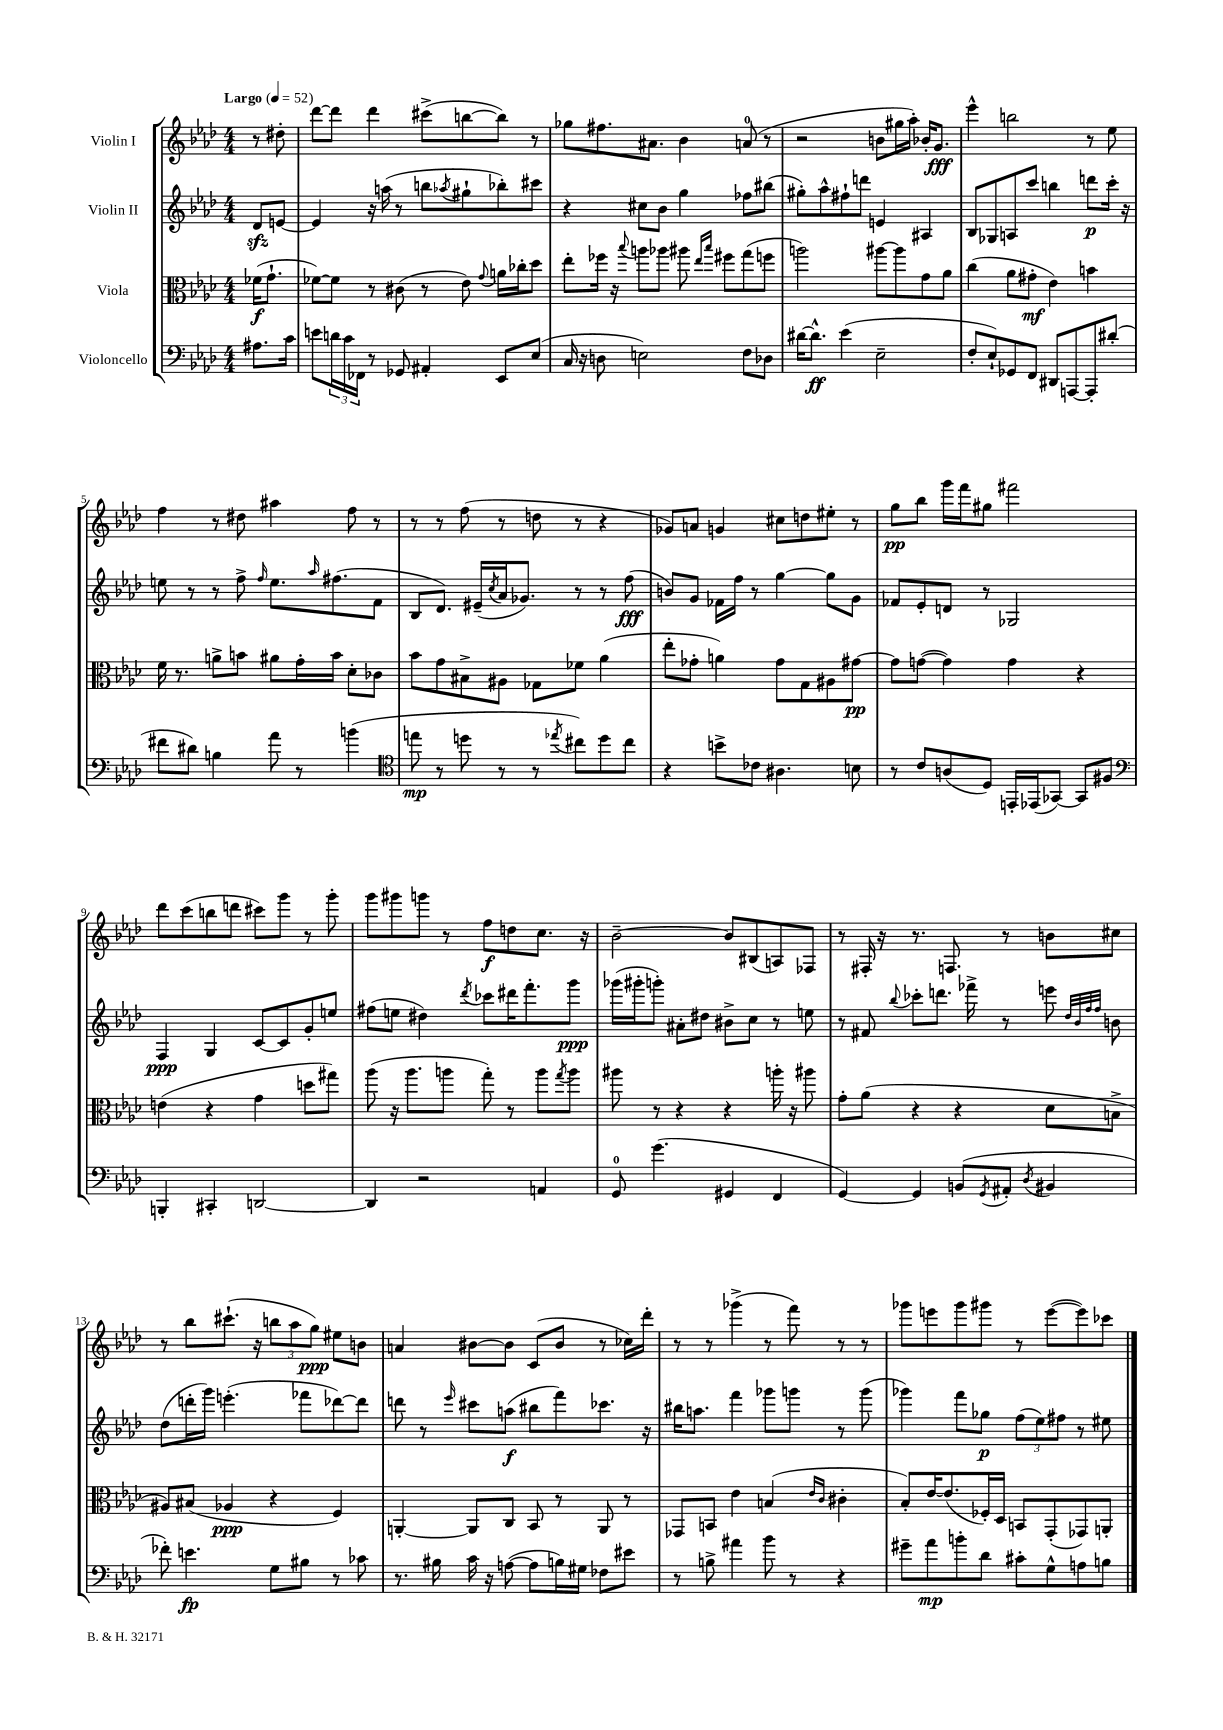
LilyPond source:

<<
\new StaffGroup <<
\new Staff = "s0" \with { instrumentName = "Violin I" } {
    \clef treble \key aes \major \numericTimeSignature \time 4/4 \partial 4 \tempo "Largo" 4 = 52
    r8 dis''8-. |
    des'''8~ des'''8 des'''4 cis'''8->( b''8~ b''8) r8 |
    ges''8 fis''8. ais'8. bes'4 a'8-0( r8 |
    r2 b'8 gis''16 aes''16-.) bes'16-. g'8.\fff |
    ees'''4-^ b''2 r8 ees''8 |
    f''4 r8 dis''8 ais''4 f''8 r8 |
    r8 r8 f''8( r8 d''8 r8 r4 |
    ges'8) a'8 g'4 cis''8 d''8 eis''8-. r8 |
    g''8\pp bes''8 g'''16 f'''16 gis''8 fis'''2 |
    des'''8 c'''8( b''8 d'''8 cis'''8) g'''8 r8 g'''8-. |
    g'''8 gis'''8 g'''8 r8 f''8\f d''8 c''8. r16 |
    bes'2~-- bes'8 bis8( a8) fes8 |
    r8 fis16-. r16 r8. f8. r8 b'8 cis''8 |
    r8 bes''8 cis'''8.-!( r16 \tuplet 3/2 { b''8 aes''8 g''8\ppp) } eis''8 b'8 |
    a'4 bis'8~ bis'8 c'8( bis'8 r8 ces''16) des'''16-. |
    r8 r8 ges'''4->( r8 f'''8) r8 r8 |
    ges'''8 e'''8 ges'''8 gis'''8 r8 e'''8~( e'''8) ces'''8 \bar "|." |
}
\new Staff = "s1" \with { instrumentName = "Violin II" } {
    \clef treble \key aes \major \numericTimeSignature \time 4/4 \partial 4
    des'8\sfz e'8~ |
    e'4 r16 a''16( r8 b''8 \acciaccatura { aes''8 } gis''8-! bes''8-.) cis'''8 |
    r4 cis''8 bes'8 g''4 fes''8 bis''8( |
    gis''8-.) aes''8-^ fis''8-! d'''8 e'4 ais4 |
    bes8 ges8 a8 c'''8 b''4 d'''8\p c'''16-. r16 |
    e''8 r8 r8 f''8-> \grace { f''16 } e''8. \grace { aes''16 } fis''8.( f'8 |
    bes8 des'8.) eis'16--( \acciaccatura { c''8 } aes'16 ges'8.) r8 r8 f''8\fff( |
    b'8) g'8 fes'16 f''16 r8 g''4~ g''8 g'8 |
    fes'8 ees'8-. d'8 r8 ges2 |
    f4\ppp g4 c'8~ c'8 g'8-. e''8 |
    fis''8( e''8 dis''4) \acciaccatura { des'''8 } ces'''8 dis'''16 f'''8.-. g'''8\ppp |
    ges'''16( gis'''16-. g'''8-.) ais'8-. dis''8 bis'8-> c''8 r8 e''8 |
    r8 fis'8 \appoggiatura { bes''8 } ces'''8-. d'''8. fes'''16-> r8 e'''8 \grace { des''32 bes'32 f''32 f''32 } b'8 |
    des''8( d'''16-. g'''16) e'''4.-.( fes'''8 des'''8~) des'''8 |
    d'''8 r8 \grace { ees'''16 } cis'''8 a''8\f( bis''8 f'''8) ces'''8. r16 |
    bis''16 a''8. f'''4 ges'''8 g'''8 r8 g'''8( |
    ges'''4) f'''8 ges''8\p \tuplet 3/2 { f''8( ees''8) fis''8 } r8 eis''8 \bar "|." |
}
\new Staff = "s2" \with { instrumentName = "Viola" } {
    \clef alto \key aes \major \numericTimeSignature \time 4/4 \partial 4
    fes'16\f( g'8.-! |
    fes'8~) fes'8 r8 cis'8( r8 ees'8) \appoggiatura { g'8 } a'16 ces''16-. des''8 |
    ees''8-. fes''16 r16 \appoggiatura { bes''8 } a''8 aes''8 ais''8 \grace { ees''16 bes''16 } fis''8 g''8( f''8 |
    a''2) ais''8~ ais''8 g'8 aes'8 |
    c''4( aes'8 gis'8-.\mf ees'4) b'4 |
    f'16 r8. a'8-> b'8 ais'8 g'16-. b'16 des'8-. ces'8 |
    bes'8 g'8 bis8-> ais8 ges8 fes'8 aes'4( |
    ees''8-. ges'8-. a'4) ges'8 g8 ais8 gis'8~\pp |
    gis'8 g'8~( g'4) g'4 r4 |
    e'4( r4 g'4 d''8 gis''8) |
    aes''8( r16 aes''8. a''8 g''8-.) r8 a''8 \acciaccatura { g''8 } a''8 |
    ais''8 r8 r4 r4 a''16-. r16 ais''8 |
    g'8-. aes'8( r4 r4 des'8 b8-> |
    ais8) bis8( aes4\ppp r4 f4) |
    a,4~-. a,8 c8 bes,8 r8 a,8 r8 |
    ges,8 b,8 ees'4 b4( \grace { ees'16 c'16 } cis'4-. |
    bes8-.) ees'16~ ees'8.( fes16-.) des16 b,8 g,8-.( ges,8) a,8-. \bar "|." |
}
\new Staff = "s3" \with { instrumentName = "Violoncello" } {
    \clef bass \key aes \major \numericTimeSignature \time 4/4 \partial 4
    ais8. c'16 |
    e'8 \tuplet 3/2 { d'16 c'16 fes,16 } r8 ges,8 ais,4-. ees,8 ees8( |
    c16 r16 d8 e2) f8 des8 |
    dis'16~ dis'8.-^\ff ees'4( ees2-- |
    f8-. ees8-!) ges,8 f,8 dis,8 a,,8~ a,,8-. dis'8-.( |
    fis'8 dis'8) b4 aes'8 r8 b'4( |
    \clef tenor e''8\mp r8 d''8 r8 r8 \acciaccatura { ees''8 } cis''8) d''8 cis''8 |
    r4 b'8-> ces'8 ais4. b8 |
    r8 c'8 a8( des8) e,16-. ees,16( ges,8~) ges,8 fis8 |
    \clef bass b,,4-. cis,4-. d,2~ |
    d,4 r2 a,4 |
    g,8-0 g'4.( gis,4 f,4 |
    g,4~) g,4 b,8( \acciaccatura { g,8 } ais,8-. \acciaccatura { des8 } bis,4 |
    fes'8-.) e'4.\fp g8 bis8 r8 ces'8 |
    r8. bis16 c'16 r16 a8~( a8 b16) gis16 fes8 eis'8 |
    r8 b8-> ais'4 bes'8 r8 r4 |
    gis'8-- aes'8\mp b'8-. des'8 cis'8-. g8-^ a8 b8 \bar "|." |
}
>>
>>
